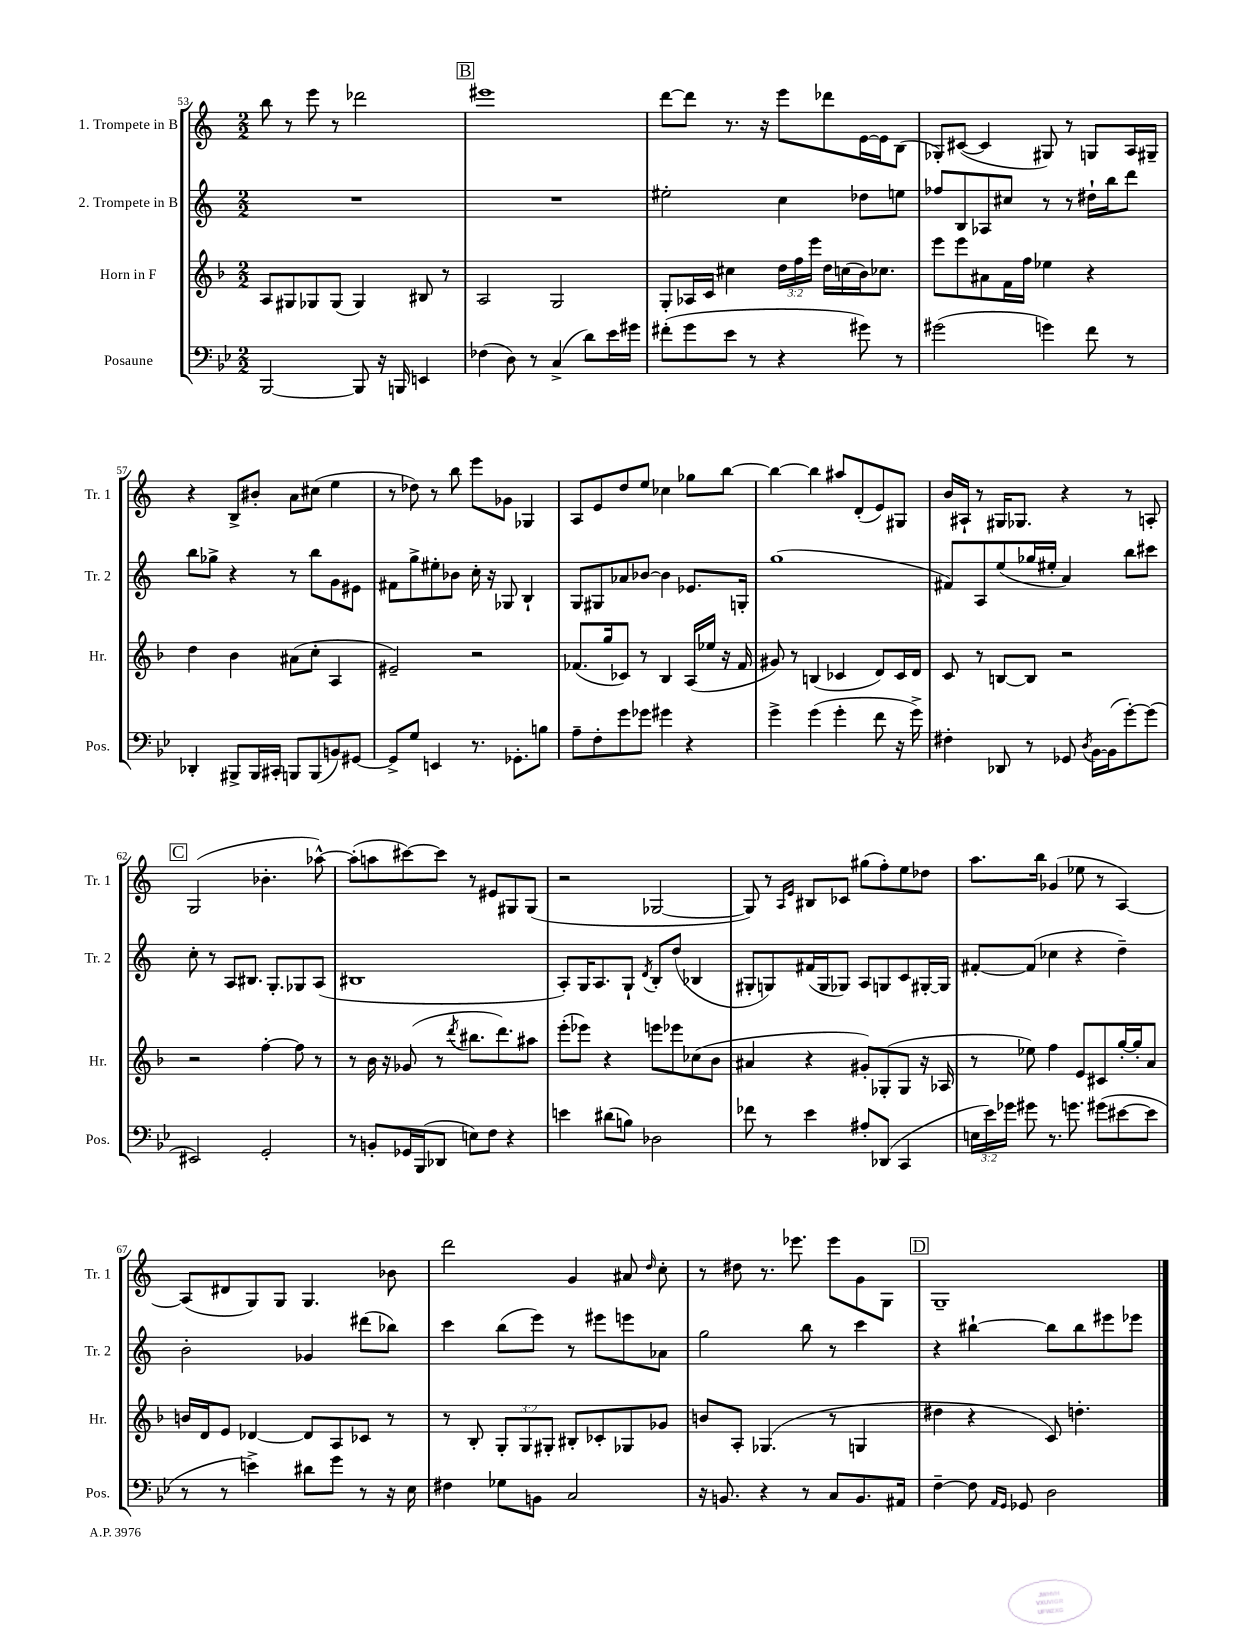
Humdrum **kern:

**kern	**kern	**kern	**kern
*part4	*part3	*part2	*part1
*staff4	*staff3	*staff2	*staff1
*I"Posaune	*I"Horn in F	*I"2. Trompete in B	*I"1. Trompete in B
*I'Pos.	*I'Hr.	*I'Tr. 2	*I'Tr. 1
*clefF4	*clefG2	*clefG2	*clefG2
*k[b-e-]	*k[b-]	*k[]	*k[]
*M2/2	*M2/2	*M2/2	*M2/2
=53	=53	=53	=53
[2BBB-/	8A/L	1r	8bb\
.	8G#X/	.	8r
.	8G-X/	.	8eee\
.	(8G-/J	.	8r
8BBB-/]	4G-/)	.	2ddd-X\
16r	.	.	.
16BBBn/	.	.	.
4EEn/	8B#X/	.	.
.	8r	.	.
!!LO:REH:place=s1:t=B
=54	=54	=54	=54
(4F-X\	2A/	1r	1eee#X
8D\)	.	.	.
8r	.	.	.
(4C^/	2G/	.	.
8d\L)	.	.	.
16e-\L	.	.	.
16g#X\JJ	.	.	.
=55	=55	=55	=55
(8f#X'\L	8G'/L	2ee#X'\	[8ddd\L
8g\	16A-X/L	.	8ddd\J]
.	16c/JJ	.	.
8e-\J	4cc#X\	.	8.r
8r	.	.	.
.	.	.	16r
4r	24dd\LL	4cc\	8eee\L
.	24ff\	.	.
.	24eee\JJ	.	.
.	16dd\LL	.	8ddd-X\
.	(16ccn\	.	.
8g#X\)	16b-\J)	8dd-X\L	[16e\L
.	8.cc-X\J	.	16e\J]
8r	.	8een\J	(8B\J
=56	=56	=56	=56
(2g#X\	8eee\L	8ff-X/L	8G-X'/L)
.	8eee\	8B/	([8c#X/J
.	8a#X\	8A-X/	4c#/]
.	16f\L	8cc#X/J	.
.	16ff\JJ	.	.
4gn\)	4ee-X\	8r	8G#X/)
.	.	8r	8r
8f\	4r	16dd#X`\LL	8Gn/L
.	.	16bb\J	.
8r	.	8ddd\J	16A/L
.	.	.	16G#X~/JJ
!!LO:LB:g=z
=57	=57	=57	=57
4DD-X'/	4dd\	8bb\L	4r
.	.	8gg-X^\J	.
8BBB#X^/L	4b-\	4r	8B^/L
16BBB#/L	.	.	8b#X'/J
16CC#X'/JJ	.	.	.
8BBBn/L	(8a#X\L	8r	8a\L
(8BBB/	8cc'\J	8bb\L	(8cc#X\J
8BBn/)	4A/	8g\	4ee\
[8GG#X/J	.	8e#X\J	.
=58	=58	=58	=58
8GG#^/L]	2e#X~/)	8f#X\L	8r
8G/J	.	8gg^\	8dd-X\)
4EEn/	.	8ee#X'\	8r
.	.	8b-X\J	8bb\
8.r	2r	16cc'\	8eee\L
.	.	16r	.
.	.	8G-X/	8g-X\J
8.GG-X'\L	.	.	.
.	.	4B`/	4G-X/
8Bn\J	.	.	.
=59	=59	=59	=59
8A~\L	(8.f-X/L	8G/L	8A/L
8F'\	.	8G#X/	8e/
.	16gg/k	.	.
8g\	8c-X/J)	8a-X/	8dd/
8g-X\J	8r	[8b-X/J	8ee/J
4g#X\	4B-/	4b-\]	4cc-X\
4r	(16A/LL	8.e-X/L	8gg-X\L
.	16ee-X/JJ	.	.
.	16r	.	[8bb\J
.	16f-/	16Gn'/Jk	.
=60	=60	=60	=60
4g^\	8g#X/)	(1gg	4bb\_
.	8r	.	.
(4g\	(4Bn/	.	4bb\]
4g'\	4c-X/	.	8aa#X/L
.	.	.	(8d'/
8f\	8d/L)	.	8e/)
16r	16c-/L	.	8G#X/J
16g^\)	16d/JJ	.	.
=61	=61	=61	=61
4F#X'\	8c/	8f#X/L)	16b/LL
.	.	.	16A#X`/JJ
.	8r	8A/	8r
8DD-X/	[8Bn/L	(8ee/	16G#X/KL
.	.	.	8.G-X/J
8r	8B/J]	16gg-X/L	.
.	.	16ee#X'/JJ	.
8GG-X/	2r	4a/)	4r
8qD/	.	.	.
[16BB-\LL	.	.	.
(16BB-\J]	.	.	.
[8g'\)	.	8bb\L	8r
(8g\J]	.	8ccc#X\J	8An'/
!!LO:LB:g=z
!!LO:REH:place=s1:t=C
=62	=62	=62	=62
2EE#X/)	2r	8cc'\	(2G/
.	.	8r	.
.	.	8A/L	.
.	.	8.B#X/J	.
2GG'/	[4ff'\	.	4.b-X'\
.	.	8.G'/L	.
.	8ff\]	8G-X/	.
.	8r	(8A/J	[8aa-X^^\)
=63	=63	=63	=63
8r	8r	1B#X	(8aa-'\L]
8BBn'/L	16b-\	.	8aan\
.	16r	.	.
16GG-X/L	(8g-X/	.	[8ccc#X\)
(16BBB-/J	.	.	.
8DD-X/J	8r	.	8ccc#\J]
.	8qddd/	.	.
8En\L)	8.bb#X\L	.	8r
8F\J	.	.	8e#X/L
.	8.ddd\)	.	.
4r	.	.	8G#X/
.	8aa#X\J	.	(8G#/J
=64	=64	=64	=64
4en\	(8eee'\L	8A'/L)	2r
.	8eee-X\J)	16G/K	.
.	.	8.A/	.
(8d#X\L	4r	.	.
8Bn\J)	.	8G`/J	.
.	.	8qd/	.
2D-X\	8eeen\L	8B'/L	[2G-X/
.	8eee-X\	(8dd/J	.
.	(8cc-X\	4B-X/	.
.	8b-\J	.	.
=65	=65	=65	=65
8f-X\	4a#X/	8G#X'/L	8G-/])
8r	.	8Gn/)	8r
.	.	.	16qqA/LL
.	.	.	16qqe/JJ
4e-\	4r	(16f#X/L	8B#X/L
.	.	16G/J	.
.	.	8G-X/J)	8c-X/J
8A#X'/L	8g#X'/L)	8A/L	(8gg#X\L
(8DD-X/J	(8G-X'/	8Gn/	8ff'\)
4CC/	8G-/J	8c/	8ee\
.	16r	[16G#X'/L	8dd-X\J
.	16A-X/	16G#/JJ]	.
=66	=66	=66	=66
24En\LL	8r	[8f#X'/L	8.aa\L
24e-\)	.	.	.
24g-X\JJ	.	.	.
8g#X\	8ee-X\)	(8f#/J]	.
.	.	.	16bb\Jk
8.r	4ff\	4cc-X\	(4g-X/
8.gn\	.	.	.
.	8e/L	4r	8ee-X\
(8g#X\L	8c#X/	.	8r
[8e#X\	[16gg'/L	4dd~\)	[4A/)
.	16gg'/J]	.	.
8e#\J]	8a/J	.	.
!!LO:LB:g=z
=67	=67	=67	=67
8r	16bn/LL	2b'\	(8A/L]
.	16d/J	.	.
8r	8e/J	.	8d#X/
4en^\)	[4d-X/	.	8G/)
.	.	.	8G/J
8d#X\L	8d-/L]	4g-X/	4.G/
8g\J	8A/	.	.
8r	8c-X/J	(8ddd#X\L	.
16r	8r	8bb-X\J)	8b-X\
16E-\	.	.	.
=68	=68	=68	=68
4F#X\	8r	4ccc\	2ddd\
.	8B-'/	.	.
8G-X\L	12G'/L	(8bb\L	.
.	12G/	.	.
8BBn\J	.	8eee\J)	.
.	12G#X'/J	.	.
2C/	8B#X'/L	8r	4g/
.	8c-X'/	8eee#X\L	.
.	8G-X/	8eeen\	8a#X/
.	.	.	16qqdd/
.	8g-X/J	8a-X\J	8cc'\
=69	=69	=69	=69
16r	8bn/L	2gg\	8r
8.BBn/	.	.	.
.	8A'/J	.	8dd#X\
4r	(4.G-X/	.	8.r
.	.	.	8.eee-X\
8r	.	8bb\	.
8C/L	8r	8r	8eee-\L
8.BB/	4Gn/	4ccc\	8g\
.	.	.	8G\J
16AA#X/Jk	.	.	.
!!LO:REH:place=s1:t=D
=70	=70	=70	=70
[4F~\	4dd#X\	4r	1G~
8F\]	4r	[4bb#X`\	.
16qqAA/LL	.	.	.
16qqGG/JJ	.	.	.
8GG-X/	.	.	.
2D\	8c/)	8bb#\L]	.
.	4.ddn'\	8bb#\	.
.	.	8eee#X\	.
.	.	8eee-X\J	.
==	==	==	==
*-	*-	*-	*-
